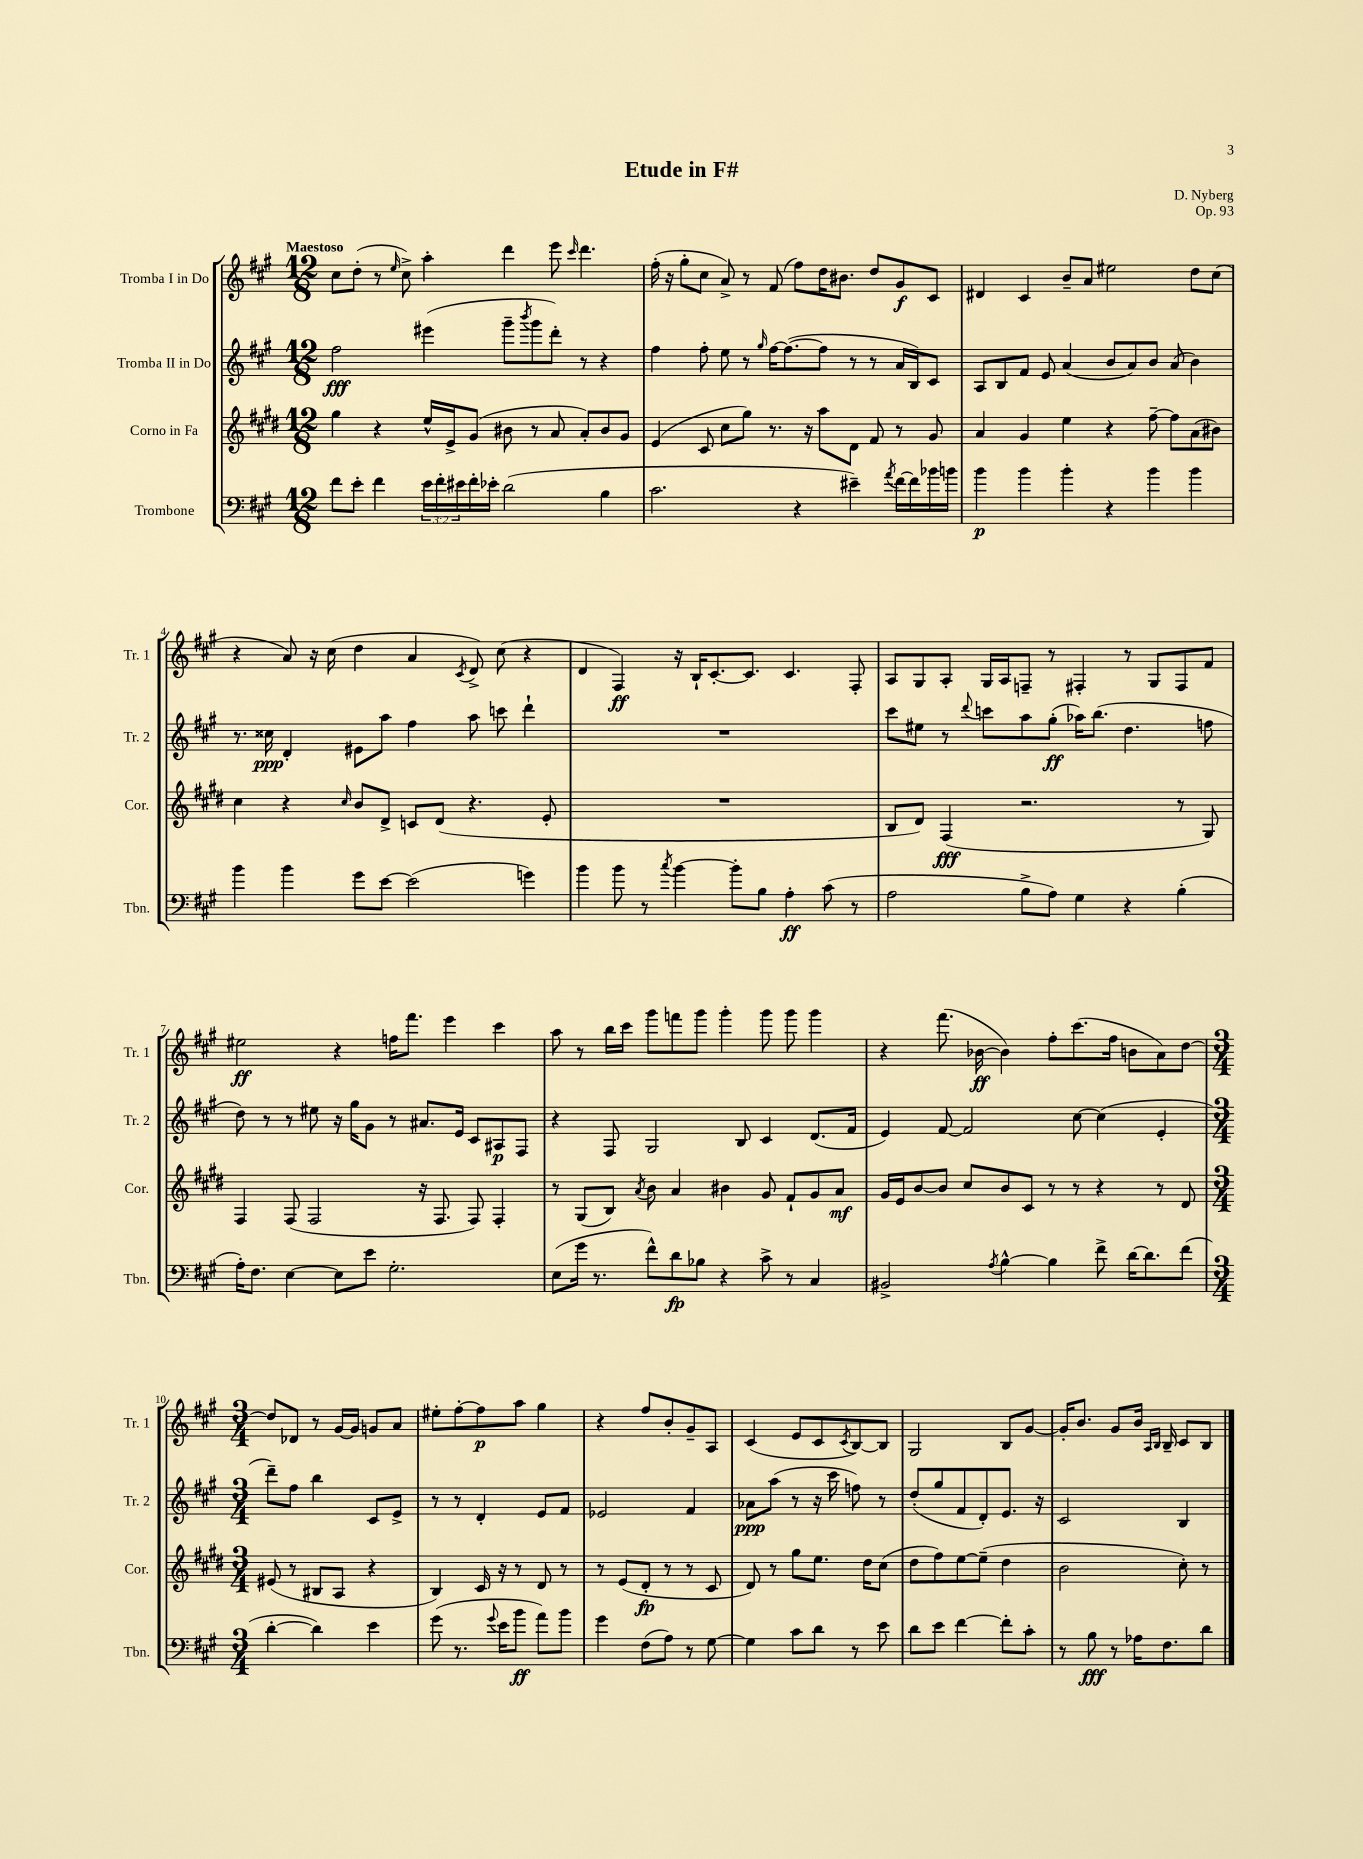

**kern	**kern	**kern	**kern
*staff4	*staff3	*staff2	*staff1
*clefF4	*clefG2	*clefG2	*clefG2
*k[f#c#g#]	*k[f#c#g#d#]	*k[f#c#g#]	*k[f#c#g#]
*M12/8	*M12/8	*M12/8	*M12/8
8f#\L	4gg#\	2ff#\	8cc#\L
8e'\J	.	.	(8dd'\J
4f#\	4r	.	8r
.	.	.	16qqee/
.	.	.	8cc#^\)
24e\LL	16ee^^/LL	(4eee#\	4aa'\
24f#'\	.	.	.
.	16e^/J	.	.
24e#\	.	.	.
16f#'\	(8g#/J	.	.
16e-'\JJ	.	.	.
(2d\	8b#\	8ggg#~\L	4ddd\
.	.	8qbbb/	.
.	8r	8ggg#\	.
.	8a/	8ddd'\J)	8eee\
.	.	.	16qqccc#/
.	8a'/L)	8r	4.ddd\
4B\	8b#/	4r	.
.	8g#/J	.	.
=	=	=	=
2.c#\	(4e/	4ff#\	(16ff#'\
.	.	.	16r
.	.	.	8gg#'\L
.	8c#/	8ff#'\	8cc#\J
.	8cc#\L	8ee\	8a^/)
.	8gg#\J)	8r	8r
.	.	16qqgg#/	.
.	8.r	[16ff#\LK	(8f#/
.	.	(8.ff#\_	.
4r	.	.	8ff#\L)
.	16r	.	.
.	8aa\L	8ff#\]J	16dd\K
.	.	.	8.b#\J
4e#~\)	8d#\J	8r	.
.	8f#/	8r	8dd/L
8qa/	.	.	.
[16f#\LL	8r	16a/LL	8g#/
16f#\]	.	16B/J)	.
16b-\	8g#/	8c#/J	8c#/J
16b\JJ	.	.	.
=	=	=	=
4b\	4a/	8A/L	4d#/
.	.	8B/	.
4b\	4g#/	8f#/J	4c#/
.	.	8e/	.
4b'\	4ee\	(4a/	8b~/L
.	.	.	8a/J
4r	4r	8b/L	2ee#\
.	.	8a/)	.
4b\	[8ff#~\	8b/J	.
.	8ff#\]L	(8a/	.
4b\	(8a\	4b\)	8dd\L
.	8b#\J)	.	(8cc#\J
=	=	=	=
4b\	4cc#\	8.r	4r
.	.	16cc##\	.
4b\	4r	4d'/	8a/)
.	.	.	16r
.	.	.	(16cc#\
.	16qqcc#/	.	.
8g#\L	8b/L	8e#\L	4dd\
[8e\J	8d#^/J	8aa\J	.
(2e\]	8c/L	4ff#\	4a/
.	(8d#/J	.	.
.	.	.	8qc#/
.	4.r	8aa\	8d^/)
.	.	8ccc\	(8cc#\
4g\)	.	4ddd`\	4r
.	8e'/	.	.
=	=	=	=
4b\	1.r	1.r	4d/
8b\	.	.	4F#/)
8r	.	.	.
8qcc#/	.	.	.
[4b\	.	.	16r
.	.	.	16B`/LK
.	.	.	[8.c#'/
8b'\]L	.	.	.
.	.	.	8.c#/]J
8B\J	.	.	.
4A'\	.	.	4.c#/
(8c#\	.	.	.
8r	.	.	8F#'/
=	=	=	=
2A\	8B/L	8ccc#\L	8A/L
.	8d#/J)	8ee#\J	8G#/
.	(4F#/	8r	8A'/J
.	.	8qqddd/	.
.	.	8ccc\L	16G#/LL
.	.	.	16A/J
8B^\L	2.r	8aa\	8F~/J
8A\J)	.	(8gg#'\J	8r
4G#\	.	16aa-\LK)	4F#'/
.	.	(8.bb\J	.
4r	.	4.dd\	8r
.	.	.	8G#/L
(4B'\	8r	.	8F#/
.	8G#/)	8ff\	8f#/J
=	=	=	=
16A'\LK)	4F#/	8dd\)	2ee#\
8.F#\J	.	.	.
.	.	8r	.
[4E\	(8F#/	8r	.
.	2F#/	8ee#\	.
8E\]L	.	16r	4r
.	.	16gg#\LK	.
8e\J	.	8g#\J	.
2.G#'\	.	8r	16ff\LK
.	.	.	8.fff#\J
.	16r	8.a#/L	.
.	8.F#/	.	.
.	.	.	4eee\
.	.	16e/Jk	.
.	8F#/)	8c#/L	.
.	4F#'/	8A#/	4ccc#\
.	.	8F#/J	.
=	=	=	=
(8E\L	8r	4r	8aa\
16g#\Jk	(8G#/L	.	8r
8.r	.	.	.
.	8B/J)	8F#/	16bb\LL
.	.	.	16ccc#\JJ
.	8qa/	.	.
8f#^^\L)	8b\	2G#/	8ggg#\L
8d\	4a/	.	8fff\
8B-\J	.	.	8ggg#\J
4r	4b#\	.	4ggg#'\
.	.	8B/	.
8c#^\	8g#/	4c#/	8ggg#\
8r	8f#`/L	.	8ggg#\
4C#/	8g#/	(8.d/L	4ggg#\
.	8a/J	.	.
.	.	16f#/Jk	.
=	=	=	=
2BB#^/	16g#/LL	4e/)	4r
.	16e/J	.	.
.	[8b/	.	.
.	8b/]J	[8f#/	(8.fff#\
.	8cc#/L	2f#/]	.
.	.	.	[16b-\
8qA/	.	.	.
[4B^^\	8b/	.	4b-\])
.	8c#/J	.	.
4B\]	8r	.	8ff#'\L
.	8r	[8cc#\	(8.ccc#\
8f#^\	4r	(4cc#\]	.
.	.	.	16ff#\Jk
[16d\LK	.	.	8b\L
8.d\]	.	.	.
.	8r	4e'/	8a\)
(8f#\J	8d#/	.	[8dd\J
=	=	=	=
*M3/4	*M3/4	*M3/4	*M3/4
[4d'\	(8e#/	8ddd~\L)	8dd/]L
.	8r	8ff#\J	8d-/J
4d\])	8B#/L	4bb\	8r
.	8A/J	.	[16g#/LL
.	.	.	16g#/]JJ
4e\	4r	8c#/L	8g/L
.	.	8e^/J	8a/J
=	=	=	=
(8g#\	4B/)	8r	8ee#'\L
8.r	.	8r	[8ff#'\
.	16c#/	4d'/	8ff#\]
8qqg#/	.	.	.
16e\LK	16r	.	.
8b\J	8r	.	8aa\J
8a\L)	8d#/	8e/L	4gg#\
8b\J	8r	8f#/J	.
=	=	=	=
4g#\	8r	2e-/	4r
.	(8e/L	.	.
(8F#\L	8d#'/J	.	8ff#/L
8A\J)	8r	.	8b'/
8r	8r	4f#/	8g#~/
[8G#\	8c#/	.	8A/J
=	=	=	=
4G#\]	8d#/)	8a-\L	(4c#/
.	8r	(8aa\J	.
8c#\L	8gg#\L	8r	8e/L
8d\J	8.ee\J	16r	8c#/
.	.	16ccc#\	.
.	.	.	8qc#/
8r	.	8ff\)	[8B/)
.	16dd#\LK	.	.
8e\	(8cc#\J	8r	8B/]J
=	=	=	=
8d\L	8dd#\L	(8dd'/L	2G#/
8e\J	8ff#\)	8gg#/	.
[4f#\	[8ee\	8f#/	.
.	(8ee~\]J	8d'/)	.
8f#'\]L	4dd#\	8.e/J	8B/L
8c#'\J	.	.	[8g#/J
.	.	16r	.
=	=	=	=
8r	2b\	2c#/	16g#'/]LK
.	.	.	8.b/J
8B\	.	.	.
8r	.	.	8g#/L
16A-\LK	.	.	16b/Jk
.	.	.	16qqA/LL
.	.	.	16qqB/JJ
8.F#\	.	.	16B~/
.	8cc#'\)	4B/	8c#/L
8d\J	8r	.	8B/J
==	==	==	==
*-	*-	*-	*-
